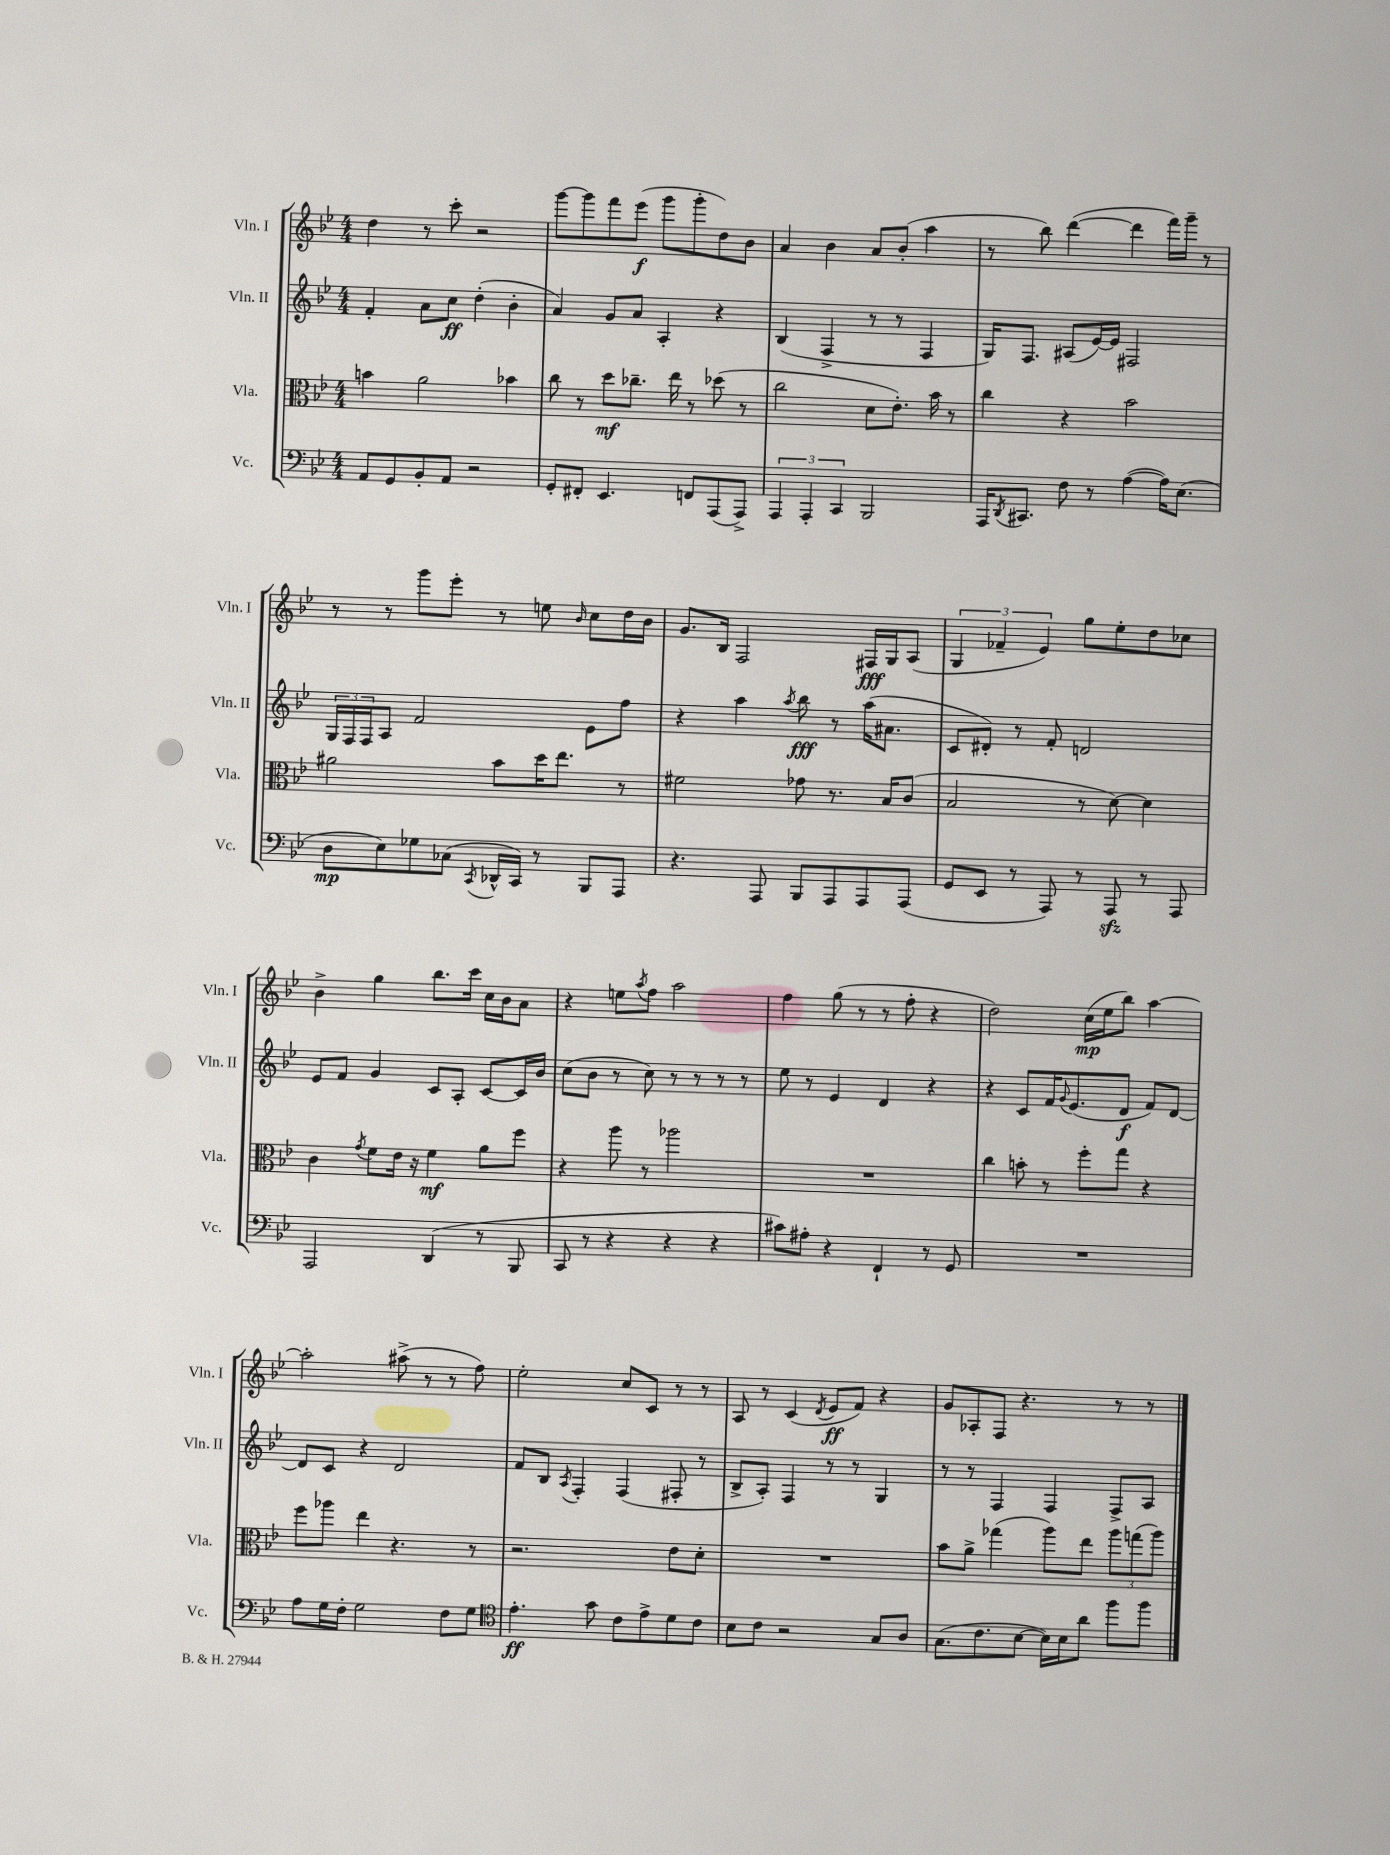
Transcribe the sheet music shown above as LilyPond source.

<<
\new StaffGroup <<
\new Staff = "s0" \with { instrumentName = "Vln. I" shortInstrumentName = "Vln. I" } {
    \clef treble \key bes \major \numericTimeSignature \time 4/4
    d''4 r8 c'''8-. r2 |
    g'''8~ g'''8 f'''8 ees'''8\f( g'''8 g'''8-. d''8) bes'8 |
    a'4 bes'4 a'8 bes'8-.( a''4 |
    r8 bes''8) d'''4~( d'''4 f'''16) g'''16-- r8 |
    r8 r8 g'''8 ees'''8-. r8 e''8 \grace { bes'16 } c''8 d''16 bes'16 |
    g'8. bes16 f2 fis16\fff g16 a8( |
    \tuplet 3/2 { g4 fes'4-- ees'4) } g''8 ees''8-. d''8 ces''8 |
    bes'4-> g''4 bes''8. c'''16 c''16 bes'16 a'8 |
    r4 e''8 \acciaccatura { a''8 } f''8 a''2 |
    f''4 g''8( r8 r8 f''8-. r4 |
    d''2) c''16\mp( ees''16 bes''8) a''4~ |
    a''2-. ais''8->( r8 r8 f''8) |
    ees''2-. c''8 c'8 r8 r8 |
    a8 r8 c'4( \acciaccatura { d'8 } ees'8\ff f'8) r4 |
    g'8 aes8-. f8 r4. r8 r8 \bar "|." |
}
\new Staff = "s1" \with { instrumentName = "Vln. II" shortInstrumentName = "Vln. II" } {
    \clef treble \key bes \major \numericTimeSignature \time 4/4
    f'4-. a'8 c''8\ff d''4-.( bes'4-. |
    a'4) g'8 a'8 a4-. r4 |
    bes4( f4-> r8 r8 f4 |
    g16) f8. ais8( ees'16~) ees'16 fis2 |
    \tuplet 3/2 { g16 f16 f16 } a8 f'2 ees'8 f''8 |
    r4 a''4 \acciaccatura { a''8 } bes''8\fff r8 a''16( ais'8. |
    c'8 dis'8-.) r8 f'8-. d'2 |
    ees'8 f'8 g'4 c'8 a8-. c'8~ c'16 bes'16 |
    c''8( bes'8 r8 c''8) r8 r8 r8 r8 |
    ees''8 r8 ees'4 d'4 r4 |
    r4 c'8 f'16 \appoggiatura { g'8 } ees'8.( d'8\f f'8) d'8~ |
    d'8 c'8 r4 d'2 |
    f'8 bes8 \acciaccatura { a8 } f4-. f4( fis8-. r8 |
    bes8-> a8-.) f4 r8 r8 g4 |
    r8 r8 f4 f4 f8-> a8 \bar "|." |
}
\new Staff = "s2" \with { instrumentName = "Vla." shortInstrumentName = "Vla." } {
    \clef alto \key bes \major \numericTimeSignature \time 4/4
    b'4 a'2 bes'4 |
    c''8 r8 d''8\mf ces''8.-- ees''16 r8 des''8( r8 |
    c''2 d'8 ees'8.-.) bes'16 r8 |
    c''4 r4 bes'2 |
    ais'2 bes'8 d''16 ees''8. r8 |
    fis'2 ges'8 r8. bes16 c'8( |
    bes2 r8 d'8~) d'4 |
    c'4 \acciaccatura { g'8 } f'8 ees'16 r16 f'4\mf a'8 f''8 |
    r4 a''8 r8 aes''2 |
    R1 |
    c''4 b'8-. r8 f''8-. g''8 r4 |
    f''8 aes''8 ees''4 r4. r8 |
    r2. ees'8 d'8-. |
    R1 |
    bes'8 a'8-> ges''4( a''8) ees''8 \tuplet 3/2 { a''8 g''8( a''8) } \bar "|." |
}
\new Staff = "s3" \with { instrumentName = "Vc." shortInstrumentName = "Vc." } {
    \clef bass \key bes \major \numericTimeSignature \time 4/4
    a,8 g,8 bes,8-. a,8 r2 |
    g,8-. fis,8-. ees,4. f,8 a,,8( a,,8->) |
    \tuplet 3/2 { a,,4 a,,4-. c,4 } bes,,2 |
    a,,16 \acciaccatura { d,8 } cis,8. f8 r8 a4~( a16) ees8.( |
    d8\mp ees8) ges8 ces8( \acciaccatura { c,8 } des,16-^ c,16) r8 bes,,8 a,,8 |
    r4. a,,8 bes,,8 a,,8 a,,8 a,,8( |
    g,8 ees,8 r8 a,,8) r8 a,,8\sfz r8 a,,8 |
    a,,2 d,4( r8 bes,,8 |
    c,8 r8 r4 r4 r4 |
    cis'8) ais8-. r4 f,4-! r8 g,8 |
    R1 |
    a8 g16 f16-. g2 f8 g8 |
    \clef tenor ees'4.-.\ff g'8 c'8 ees'8-> d'8 c'8 |
    bes8 c'8 r2 g8 a8 |
    g8.( c'8. bes8~ bes16) bes16 a'8 f''8 f''8 \bar "|." |
}
>>
>>
\layout { \context { \Score \remove "Bar_number_engraver" } }
